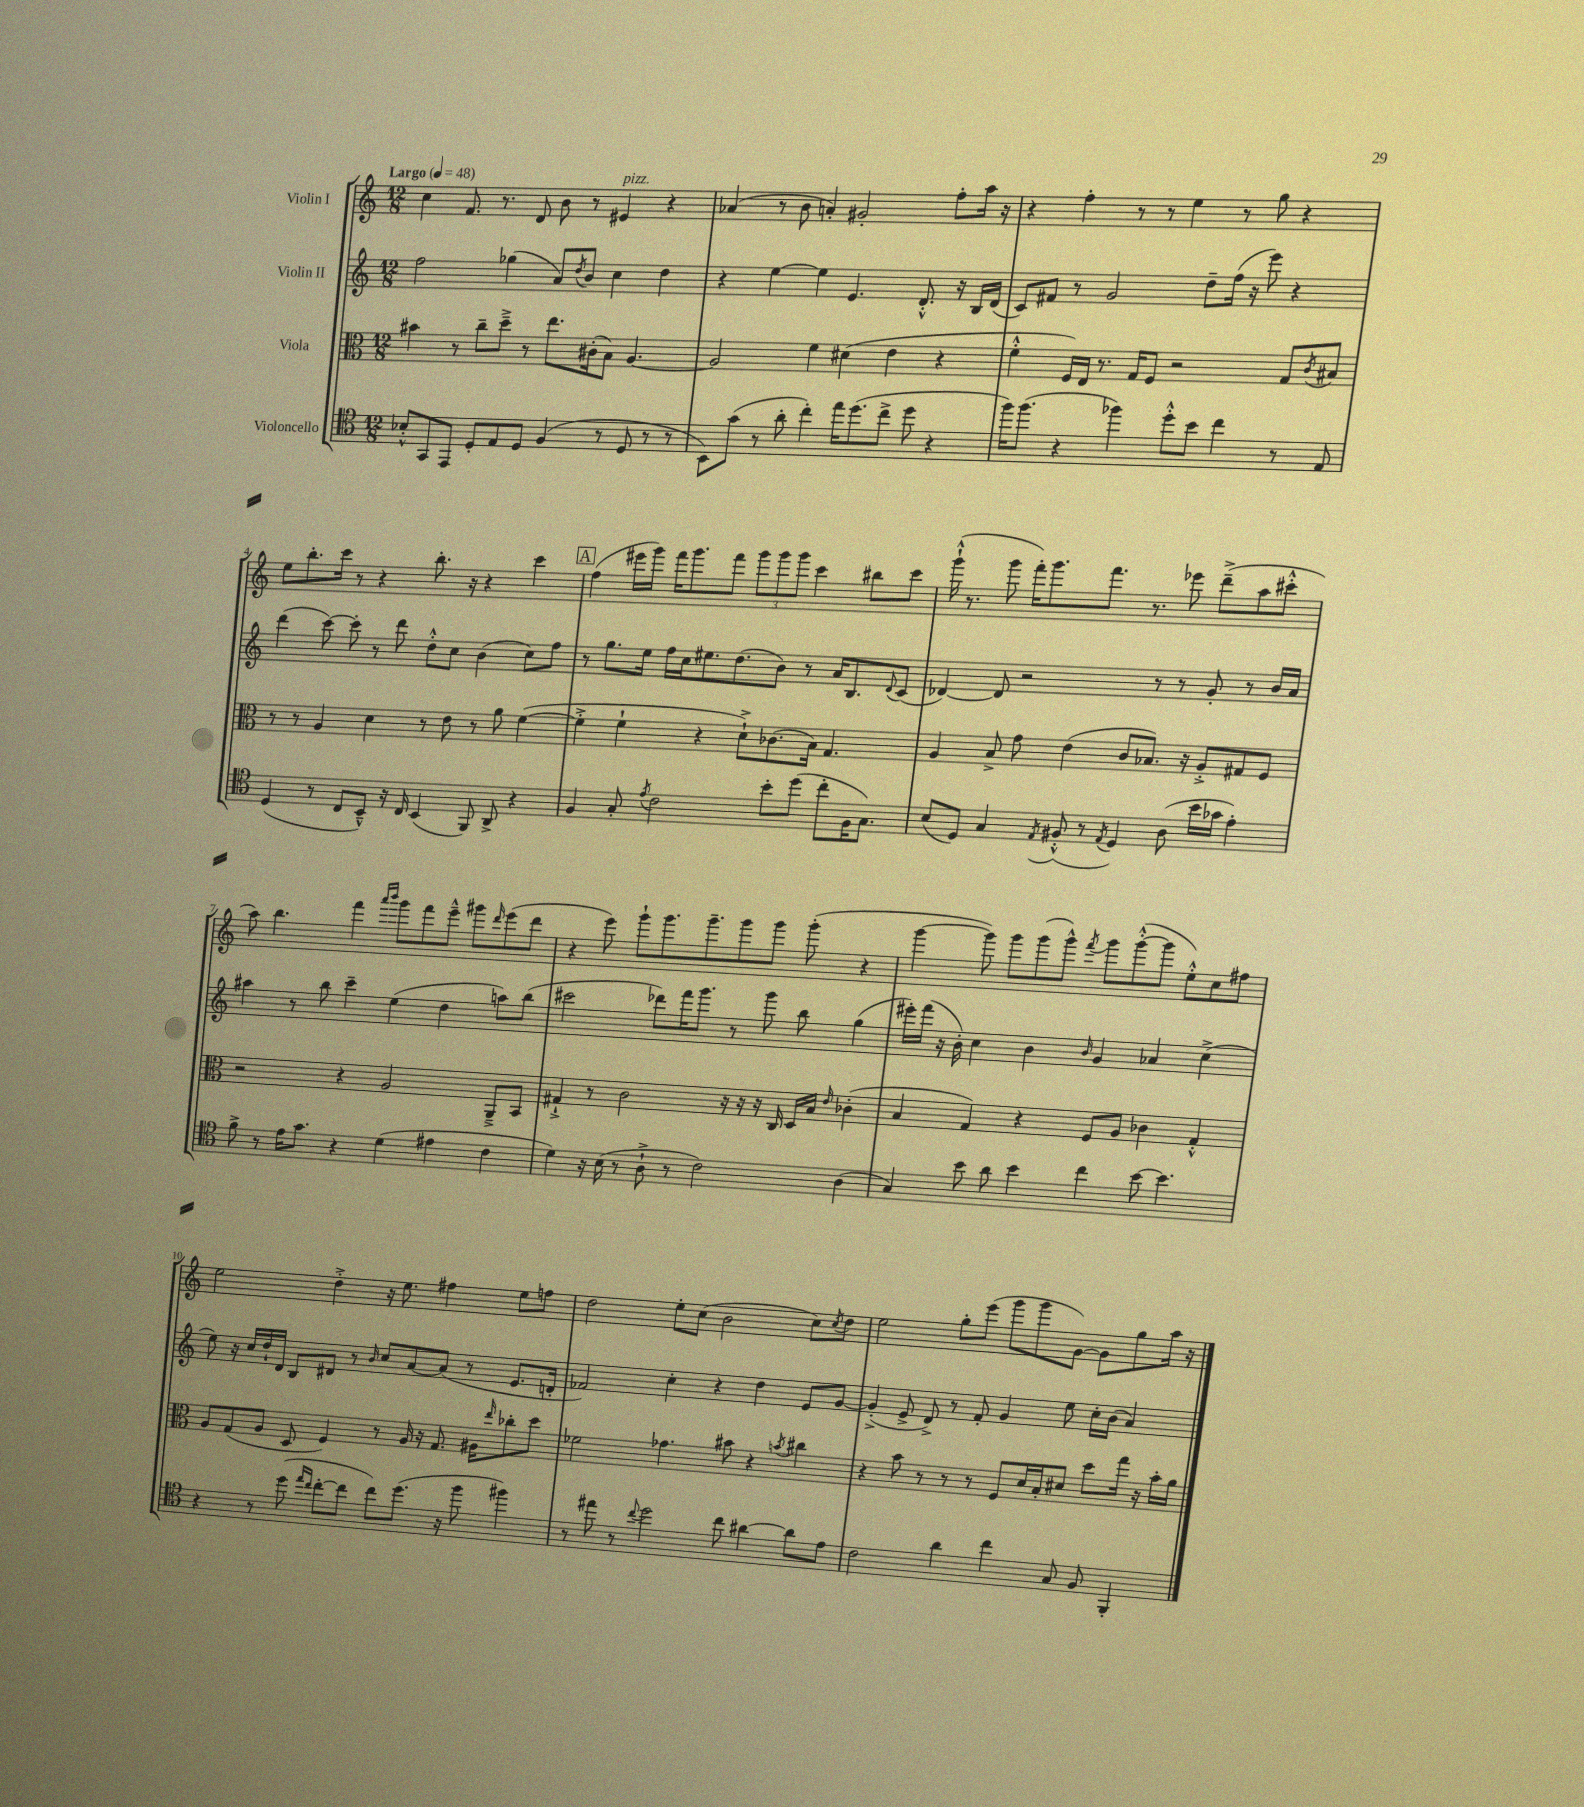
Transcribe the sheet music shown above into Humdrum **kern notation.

**kern	**kern	**kern	**kern
*part4	*part3	*part2	*part1
*staff4	*staff3	*staff2	*staff1
*I"Violoncello	*I"Viola	*I"Violin II	*I"Violin I
*clefC4	*clefC3	*clefG2	*clefG2
*k[]	*k[]	*k[]	*k[]
*M12/8	*M12/8	*M12/8	*M12/8
*MM48	*MM48	*MM48	*MM48
=1	=1	=1	=1
!	!	!	!LO:TX:a:B:t=Largo
8B-X'^^/L	4b#X\	2ff\	4cc\
8GG/	.	.	.
8EE/J	8r	.	8.f/
8D'/L	8cc~\L	.	.
.	.	.	8.r
8E/	8dd~^\J	(4gg-X\	.
8D/J	8r	.	8d/
(4F/	8.ee\L	8a/L)	8b\
.	.	8qdd/	.
.	.	8b/J	8r
.	(16c#X'\k	.	.
!	!	!	!LO:TX:a:i:t=pizz.
8r	8B\J)	4cc\	4e#X/
8D/	[4.A/	.	.
8r	.	4dd\	4r
8r	.	.	.
=2	=2	=2	=2
8BB\L)	2A/]	4r	(4a-X/
(8g\J	.	.	.
8r	.	[4ee\	8r
8a'\	.	.	8b\
4cc'\)	4f\	4ee\]	4an'/)
16ee\KL	(4d#X\	4.e/	2g#X'/
(8.dd\	.	.	.
8cc^\J	4e\	.	.
8dd\	.	8.d'^^/	.
4r	4r	.	8ff'\L
.	.	16r	.
.	.	16B/LL	16aa\Jk
.	.	(16d/JJ	16r
=3	=3	=3	=3
16ff\KL)	4f'^^\	8c/L)	4r
(8.ff\J	.	.	.
.	.	8f#X/J	.
4r	16F/LL)	8r	4ff'\
.	16E/JJ	.	.
.	8.r	2g/	.
4ff-X\)	.	.	8r
.	16G/KL	.	.
.	8F/J	.	8r
8dd'^^\L	2r	.	4ee\
8b\J	.	8dd~\L	.
4cc\	.	(16ff\Jk	8r
.	.	16r	.
.	.	8eee\)	8gg\
8r	8G/L	4r	4r
.	8qc/	.	.
8E/	8B#X/J	.	.
!!LO:LB:g=z
=4	=4	=4	=4
(4D/	8r	(4ddd\	8ee\L
.	8r	.	8.bb'\
8r	4A/	[8ccc\)	.
.	.	.	16ccc\Jk
8C/L	.	8ccc'\]	8r
8BB~^^/J)	4d\	8r	4r
16r	.	8ddd\	.
16C/	.	.	.
(4BB/	8r	8dd'^^\L	8.bb'\
.	8e\	8cc\J	.
.	.	.	16r
8FF/)	8r	(4b\	4r
8AA^/	8a\	.	.
4r	([4f\	8cc\L)	4ccc\
.	.	8ff\J	.
!!LO:REH:place=s1:t=A
=5	=5	=5	=5
4F/	4f'^\]	8r	(4ff\
.	.	8.gg\L	.
8G'/	4f`\	.	16eee#X\LL
.	.	16ee\Jk	16ggg\JJ)
8qe/	.	.	.
2c\	.	16ff\LL	16fff\KL
.	.	16cc\J	8.ggg\
.	4r	8.ee#X\	.
.	.	.	8fff\J
.	.	(8.dd\	.
.	8d`^\L)	.	12ggg\L
.	.	.	12ggg\
8b'\L	(8.c-X\	8b\J)	.
.	.	.	12ggg\J
(8dd\J	.	8r	4ccc\
.	16B\Jk)	.	.
8cc'\L	4.G/	16a/KL	.
.	.	8.B/	.
16F\K	.	.	8bb#X\L
8.G\J)	.	.	.
.	.	8qqd/	.
.	.	(8c/J	8ccc\J
=6	=6	=6	=6
(8B/L	4A/	[4d-X/)	(16ggg`^^\
.	.	.	8.r
8D/J)	.	.	.
4G/	8B^/	8d-/]	8ggg\
.	8g\	2r	16fff'\KL)
.	.	.	8.ggg\
8qE/	.	.	.
(8F#X'^^/	(4e\	.	.
8r	.	.	8.fff\J
8qE/	.	.	.
4D/)	8c/L	.	.
.	.	.	8.r
.	8.B-X/J)	8r	.
(8A\	.	8r	8eee-X\
.	16r	.	.
16b\LL	8A'^/L	8g'/	(8ddd~^\L
16g-X\JJ	.	.	.
4e'\)	8G#X/	8r	8aa\
.	8F/J	16b/LL	8ccc#X'^^\J
.	.	16a/JJ	.
!!LO:LB:g=z
=7	=7	=7	=7
8f^\	2r	4aa#X\	8aa\)
8r	.	.	4.bb\
16e\KL	.	8r	.
8.g\J	.	.	.
.	.	8bb\	.
4r	4r	4ccc~\	4fff\
.	.	.	16qqaaa/LL
.	.	.	16qqbbb/JJ
(4d\	2A/	(4ee\	8ggg\L
.	.	.	8fff\
4e#X\	.	4dd\	8eee~^^\J
.	.	.	8ggg#X\L
.	.	.	16qqddd/
4c\	8AA~^/L	8aan\L)	(8eee\
.	8BB/J	(8bb\J	8ddd\J
=8	=8	=8	=8
4d\)	4G#X`^/	2ccc#X\	4r
16r	8r	.	8eee\)
(16B\	.	.	.
8r	2c\	.	8ggg`\L
8A`^\	.	8ddd-X\L)	8.ggg\
8r	.	16fff\K	.
.	.	8.ggg\J	8.ggg~\
2c\)	.	.	.
.	16r	8r	8ggg\
.	16r	.	.
.	16r	8ggg\	8ggg\J
.	16C/	.	.
.	16D/LL	8bb\	(8ggg'\
.	16B/JJ	.	.
.	16qqe/	.	.
(4A\	(4c-X'\	(4gg\	4r
=9	=9	=9	=9
4G/)	4B/	16eee#X'\LL)	[4ggg\
.	.	(16fff\JJ	.
.	.	16r	.
.	.	16b'\)	.
8b\	4G/)	4cc\	8ggg\])
8a\	.	.	8ggg\L
4b\	4r	4b\	(8ggg\
.	.	.	8ggg^^\J)
.	.	16qqb/	8qfff/
4cc\	8F/L	4g/	8ggg\L
.	8A/J	.	([8ggg'^^\
[8b\	4c-X\	4a-X/	8ggg\J]
4.b\]	.	.	8ee'^^\L)
.	4G'^^/	(4cc^\	8cc\
.	.	.	8ff#X\J
!!LO:LB:g=z
=10	=10	=10	=10
4r	8A/L	8ee\)	2ee\
.	(8G/	16r	.
.	.	16cc/LL	.
8r	8A/J	16dd`/	.
.	.	16d/JJ	.
(8dd\	8D/	8B/L	.
16qqee/LL	.	.	.
16qqcc/JJ	.	.	.
[8cc'\L	4F/)	8d#X/J	4dd'^\
8cc\J]	.	8r	.
.	.	16qqb/	.
8cc\L)	8r	8cc/L	16r
.	.	.	8.ee\
(8.dd\J	16A/	[8a/	.
.	16r	.	.
.	8.G/	(8a/J]	4ff#X\
16r	.	.	.
8ff\	.	8r	.
.	16A#X\KL	.	.
.	16qqee/	.	.
4ff#X\)	8cc-X'\	8.e/L	8ee\L
.	8dd\J	.	8ffn\J
.	.	16dn'/Jk	.
=11	=11	=11	=11
8r	2f-X\	2f-X/)	2dd\
8ee#X\	.	.	.
8r	.	.	.
8qqcc/	.	.	.
2dd\	.	.	.
.	4.g-X\	4cc'\	8ee'\L
.	.	.	(8cc\J
.	.	4r	2b\
8cc\	8b#X\	.	.
[4a#X\	4r	4dd\	.
.	8qbn/	.	.
8a#\L]	4cc#X\	8e/L	8cc\L)
.	.	.	8qcc/
8e\J	.	[8g/J	8dd\J
=12	=12	=12	=12
2c\	4r	(4g'^/]	2ee\
.	8b\	8e^/	.
.	8r	8d^/)	.
4a\	8r	8r	8gg'\L
.	8r	8f'/	(8eee\J
4cc\	8F/L	4g/	8ggg\L
.	16d/L	.	8ggg\
.	16B'/J	.	.
8G/	8d#X/J	8ee\	[8g\J)
8F/	8dd\L	16cc'\LL	8g\L]
.	.	(16b\JJ	.
4FF'/	16gg\Jk	4a/)	8gg\
.	16r	.	.
.	16b'\LL	.	16aa\Jk
.	16a\JJ	.	16r
==	==	==	==
*-	*-	*-	*-
